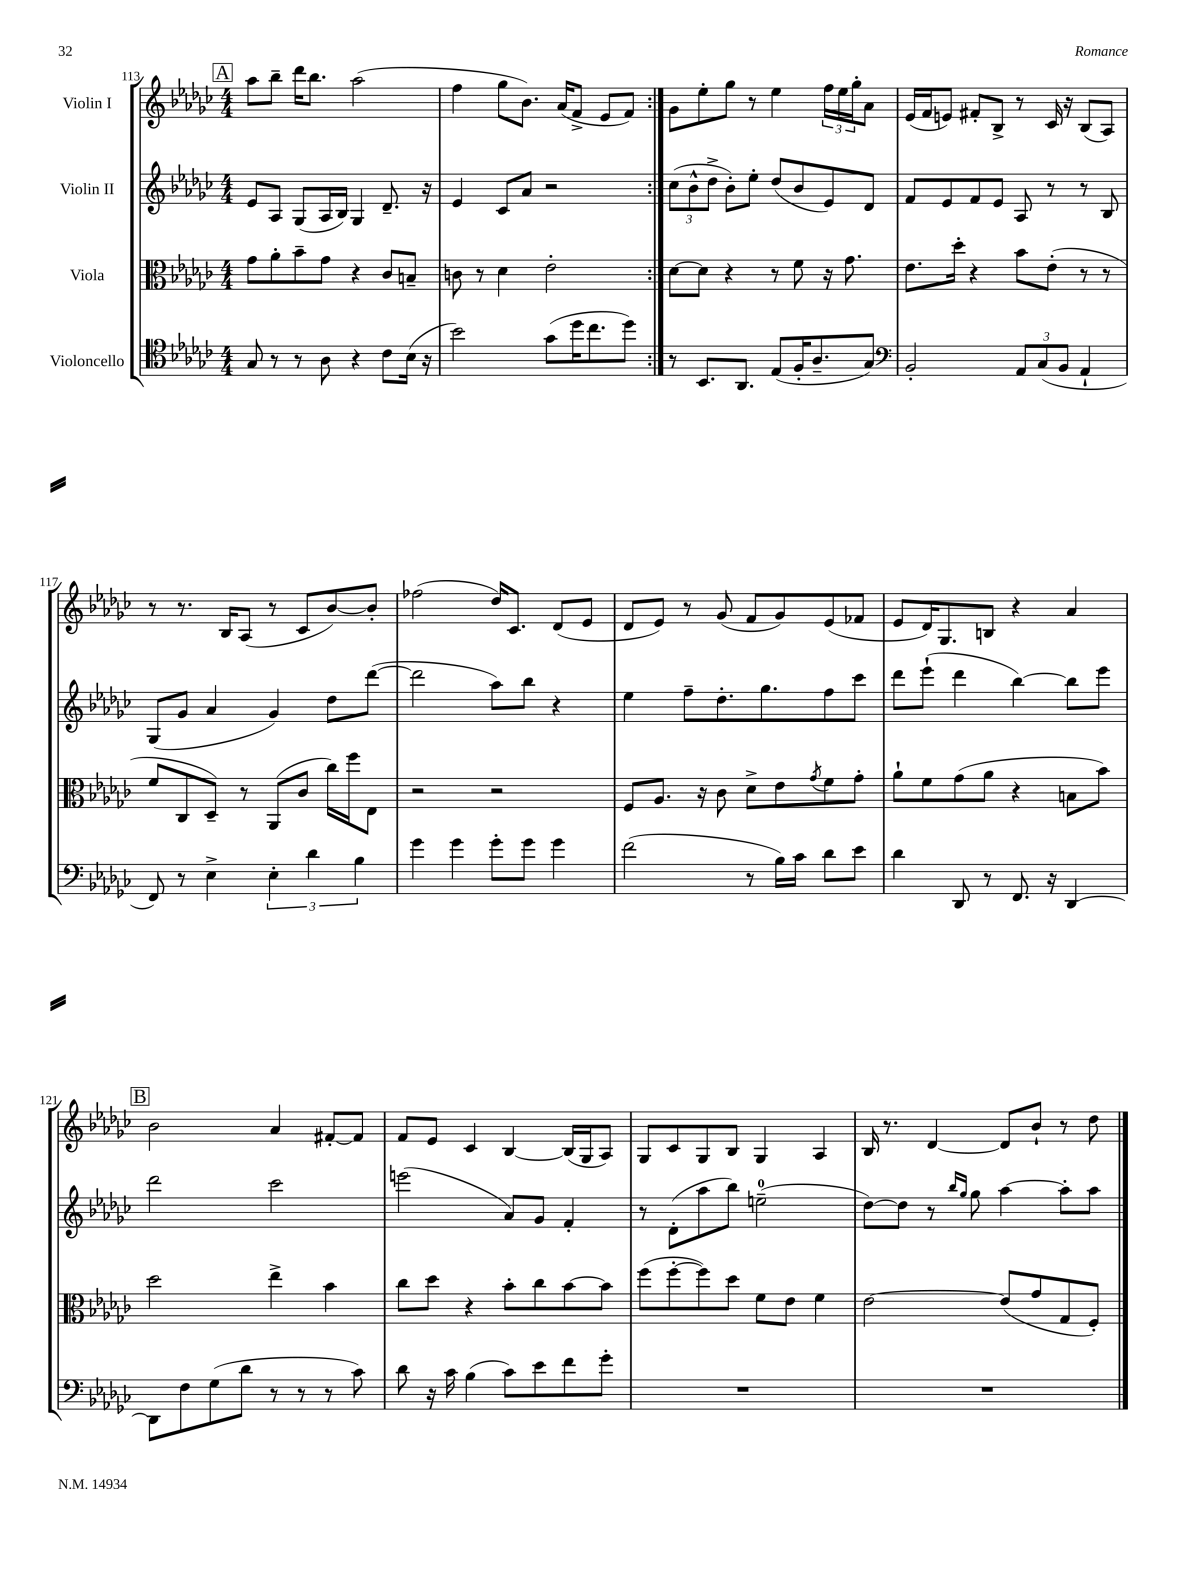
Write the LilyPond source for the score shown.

<<
\new StaffGroup <<
\new Staff = "s0" \with { instrumentName = "Violin I" } {
    \clef treble \key ges \major \numericTimeSignature \time 4/4
    \repeat volta 2 { \mark \markup { \box "A" } aes''8 bes''8-- des'''16 bes''8. aes''2( |
    f''4 ges''8 bes'8.) aes'16( f'8-> ees'8 f'8) | }
    ges'8 ees''8-. ges''8 r8 ees''4 \tuplet 3/2 { f''16 ees''16 ges''16-. } aes'8 |
    ees'16( f'16 e'8) fis'8-. bes8-> r8 ces'16 r16 bes8( aes8) |
    r8 r8. bes16 aes8( r8 ces'8 bes'8~) bes'8-. |
    fes''2( des''16) ces'8. des'8( ees'8 |
    des'8 ees'8) r8 ges'8( f'8 ges'8) ees'8( fes'8 |
    ees'8 des'16) ges8. b8 r4 aes'4 |
    \mark \markup { \box "B" } bes'2 aes'4 fis'8~-. fis'8 |
    f'8 ees'8 ces'4 bes4~ bes16( ges16 aes8) |
    ges8 ces'8 ges8 bes8 ges4 aes4 |
    bes16 r8. des'4~ des'8 bes'8-! r8 des''8 \bar "|." |
}
\new Staff = "s1" \with { instrumentName = "Violin II" } {
    \clef treble \key ges \major \numericTimeSignature \time 4/4
    \repeat volta 2 { \mark \markup { \box "A" } ees'8 aes8 ges8( aes16 bes16) ges4 des'8.-- r16 |
    ees'4 ces'8 aes'8 r2 | }
    \tuplet 3/2 { ces''8( bes'8-^ des''8-> } bes'8-.) ees''8-. des''8( bes'8 ees'8) des'8 |
    f'8 ees'8 f'8 ees'8 aes8 r8 r8 bes8 |
    ges8( ges'8 aes'4 ges'4) des''8 des'''8~( |
    des'''2 aes''8) bes''8 r4 |
    ees''4 f''8-- des''8.-. ges''8. f''8 ces'''8 |
    des'''8 ees'''8-!( des'''4 bes''4~) bes''8 ees'''8 |
    \mark \markup { \box "B" } des'''2 ces'''2 |
    e'''2( aes'8) ges'8 f'4-. |
    r8 des'8-.( aes''8 bes''8) e''2-0--( |
    des''8~) des''8 r8 \grace { bes''16 ges''16 } ges''8 aes''4~ aes''8-. aes''8 \bar "|." |
}
\new Staff = "s2" \with { instrumentName = "Viola" } {
    \clef alto \key ges \major \numericTimeSignature \time 4/4
    \repeat volta 2 { \mark \markup { \box "A" } ges'8 aes'8-. bes'8-- ges'8 r4 ces'8 b8-- |
    c'8 r8 des'4 ees'2-. | }
    des'8~ des'8 r4 r8 f'8 r16 ges'8. |
    ees'8. des''16-. r4 bes'8 ees'8-.( r8 r8 |
    f'8 ces8 des8--) r8 aes,8( ces'8 ces''16) f''16 ees8 |
    r2 r2 |
    f8 aes8. r16 ces'8 des'8-> ees'8 \acciaccatura { ges'8 } f'8 ges'8-. |
    aes'8-! f'8 ges'8( aes'8 r4 b8 bes'8) |
    \mark \markup { \box "B" } des''2 ees''4-> bes'4 |
    ces''8 des''8 r4 bes'8-. ces''8 bes'8~ bes'8 |
    f''8( f''8~-. f''8) des''8 f'8 ees'8 f'4 |
    ees'2~ ees'8( ges'8 ges8 f8-.) \bar "|." |
}
\new Staff = "s3" \with { instrumentName = "Violoncello" } {
    \clef tenor \key ges \major \numericTimeSignature \time 4/4
    \repeat volta 2 { \mark \markup { \box "A" } ges8 r8 r8 aes8 r4 ces'8 bes16( r16 |
    bes'2) ges'8( des''16 ces''8. des''8) | }
    r8 bes,8. aes,8. ees8( f16-. aes8.-- ges8) |
    \clef bass bes,2-. \tuplet 3/2 { aes,8 ces8( bes,8 } aes,4-! |
    f,8) r8 ees4-> \tuplet 3/2 { ees4-. des'4 bes4 } |
    ges'4 ges'4 ges'8-. ges'8 ges'4 |
    f'2( r8 bes16) ces'16 des'8 ees'8 |
    des'4 des,8 r8 f,8. r16 des,4~ |
    \mark \markup { \box "B" } des,8 f8 ges8( des'8 r8 r8 r8 ces'8) |
    des'8 r16 ces'16 bes4( ces'8) ees'8 f'8 ges'8-. |
    R1 |
    R1 \bar "|." |
}
>>
>>
\layout { \context { \Score currentBarNumber = #113 } }
